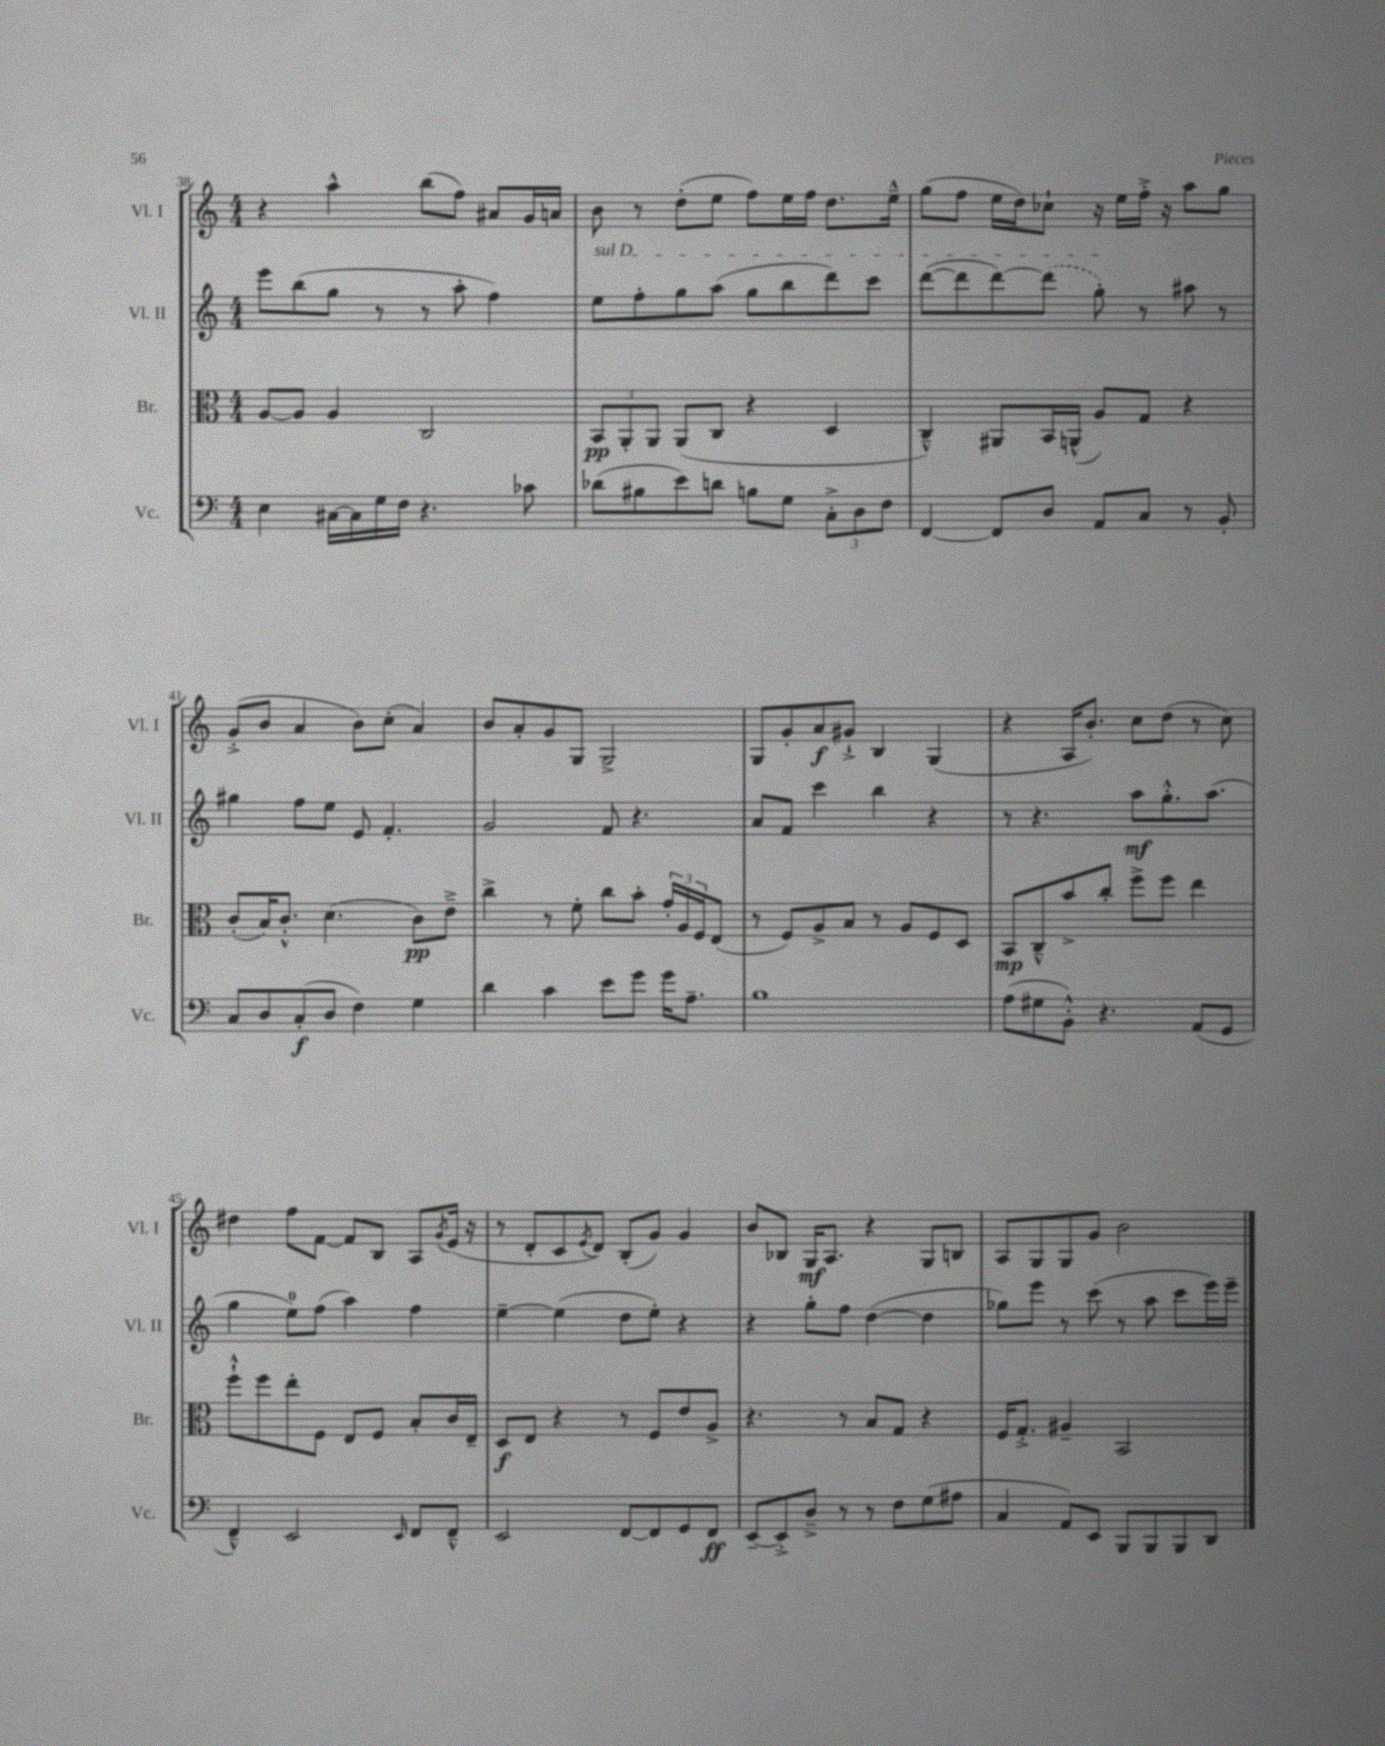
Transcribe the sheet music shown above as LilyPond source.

<<
\new StaffGroup <<
\new Staff = "s0" \with { instrumentName = "Vl. I" shortInstrumentName = "Vl. I" } {
    \clef treble \key c \major \numericTimeSignature \time 4/4
    r4 a''4-^ b''8( f''8) ais'8 g'16 a'16 |
    b'8 r8 d''8-.( e''8 f''8) e''16 f''16 d''8. e''16---^ |
    g''8( f''8 e''16 d''16) ces''8-! r16 e''16 f''16-.-> r16 a''8 g''8 |
    g'8-.->( b'8 a'4 b'8) c''8-.( a'4) |
    b'8 a'8-. g'8 g8 g2-> |
    g8 g'8-. a'8\f gis'8-!-> b4 g4( |
    r4 a16 b'8.-.) c''8 d''8( r8 c''8) |
    dis''4 f''8 f'8~ f'8 b8 a8 \acciaccatura { g'8 } e'16( r16 |
    r8 d'8-. c'8 \acciaccatura { e'8 } d'8) b8-.( g'8) g'4 |
    b'8 bes8 g16\mf a8. r4 g8 b8 |
    a8 g8 g8 g'8 b'2 \bar "|." |
}
\new Staff = "s1" \with { instrumentName = "Vl. II" shortInstrumentName = "Vl. II" } {
    \clef treble \key c \major \numericTimeSignature \time 4/4
    e'''8 b''8( g''8 r8 r8 a''8-. f''4) |
    \once \override TextSpanner.bound-details.left.text = \markup { \italic "sul D" } e''8\startTextSpan f''8-. g''8 a''8( g''8 b''8 d'''8) c'''8 |
    d'''8~( d'''8 d'''8~) \once \slurDashed d'''8( g''8-.\stopTextSpan) r8 ais''8 r8 |
    gis''4 f''8 e''8 e'8 f'4.-. |
    g'2 f'8 r4. |
    a'8 f'8 c'''4 b''4 r4 |
    r8 r4. a''8\mf g''8.-.-^ a''8.( |
    g''4 e''8-0) f''8( a''4) f''4 |
    e''4~-- e''4( d''8 e''8-.) r4 |
    r4 g''8-. f''8 d''4~( d''4 |
    ges''8) e'''8 r8 c'''8( r8 a''8 c'''8 e'''16) e'''16-- \bar "|." |
}
\new Staff = "s2" \with { instrumentName = "Br." shortInstrumentName = "Br." } {
    \clef alto \key c \major \numericTimeSignature \time 4/4
    a8~ a8 a4 c2 |
    \tuplet 3/2 { b,8\pp a,8-. a,8 } a,8( c8 r4 d4 |
    c4---^) ais,8 b,16 a,16-^( a8) g8 r4 |
    c'8-.( b16) c'8.-.-^ d'4.( c'8\pp) e'8---> |
    c''4-> r8 f'8-. c''8 b'8-. \tuplet 3/2 { g'16-. a16 f16 } e8( |
    r8 f8) a8-> b8 r8 a8 f8 d8 |
    b,8\mp c8---^ b'8-> c''8-. f''8-> f''8 e''4 |
    f''8-!-^ f''8 e''8-. f8 e8 f8 b8-. c'16 e16-- |
    d8\f e8 r4 r8 f8 e'8 a8-> |
    r4. r8 b8 g8 r4 |
    f16 g8.-.-> ais4-- b,2 \bar "|." |
}
\new Staff = "s3" \with { instrumentName = "Vc." shortInstrumentName = "Vc." } {
    \clef bass \key c \major \numericTimeSignature \time 4/4
    e4 cis16~ cis16 g16 f16 r4. ces'8 |
    des'8( bis8 e'8) d'8 b8 g8 \tuplet 3/2 { c8-.-> d8 f8 } |
    f,4~ f,8 d8 a,8 c8 r8 b,8-. |
    c8 d8 c8-.\f( d8 f4) g4 |
    d'4 c'4 e'8 g'8 g'16 a8.-- |
    b1 |
    a8( gis8 b,8-.-^) r4. a,8( g,8 |
    f,4---^) e,2 \grace { e,16 } f,8 f,8---^ |
    e,2 f,8~ f,8 g,8 f,8\ff |
    e,8~-- e,8-.-> d8---> r8 r8 f8 g8( ais8 |
    c4 a,8) e,8 b,,8 b,,8 b,,8 d,8 \bar "|." |
}
>>
>>
\layout { \context { \Score currentBarNumber = #38 } }
